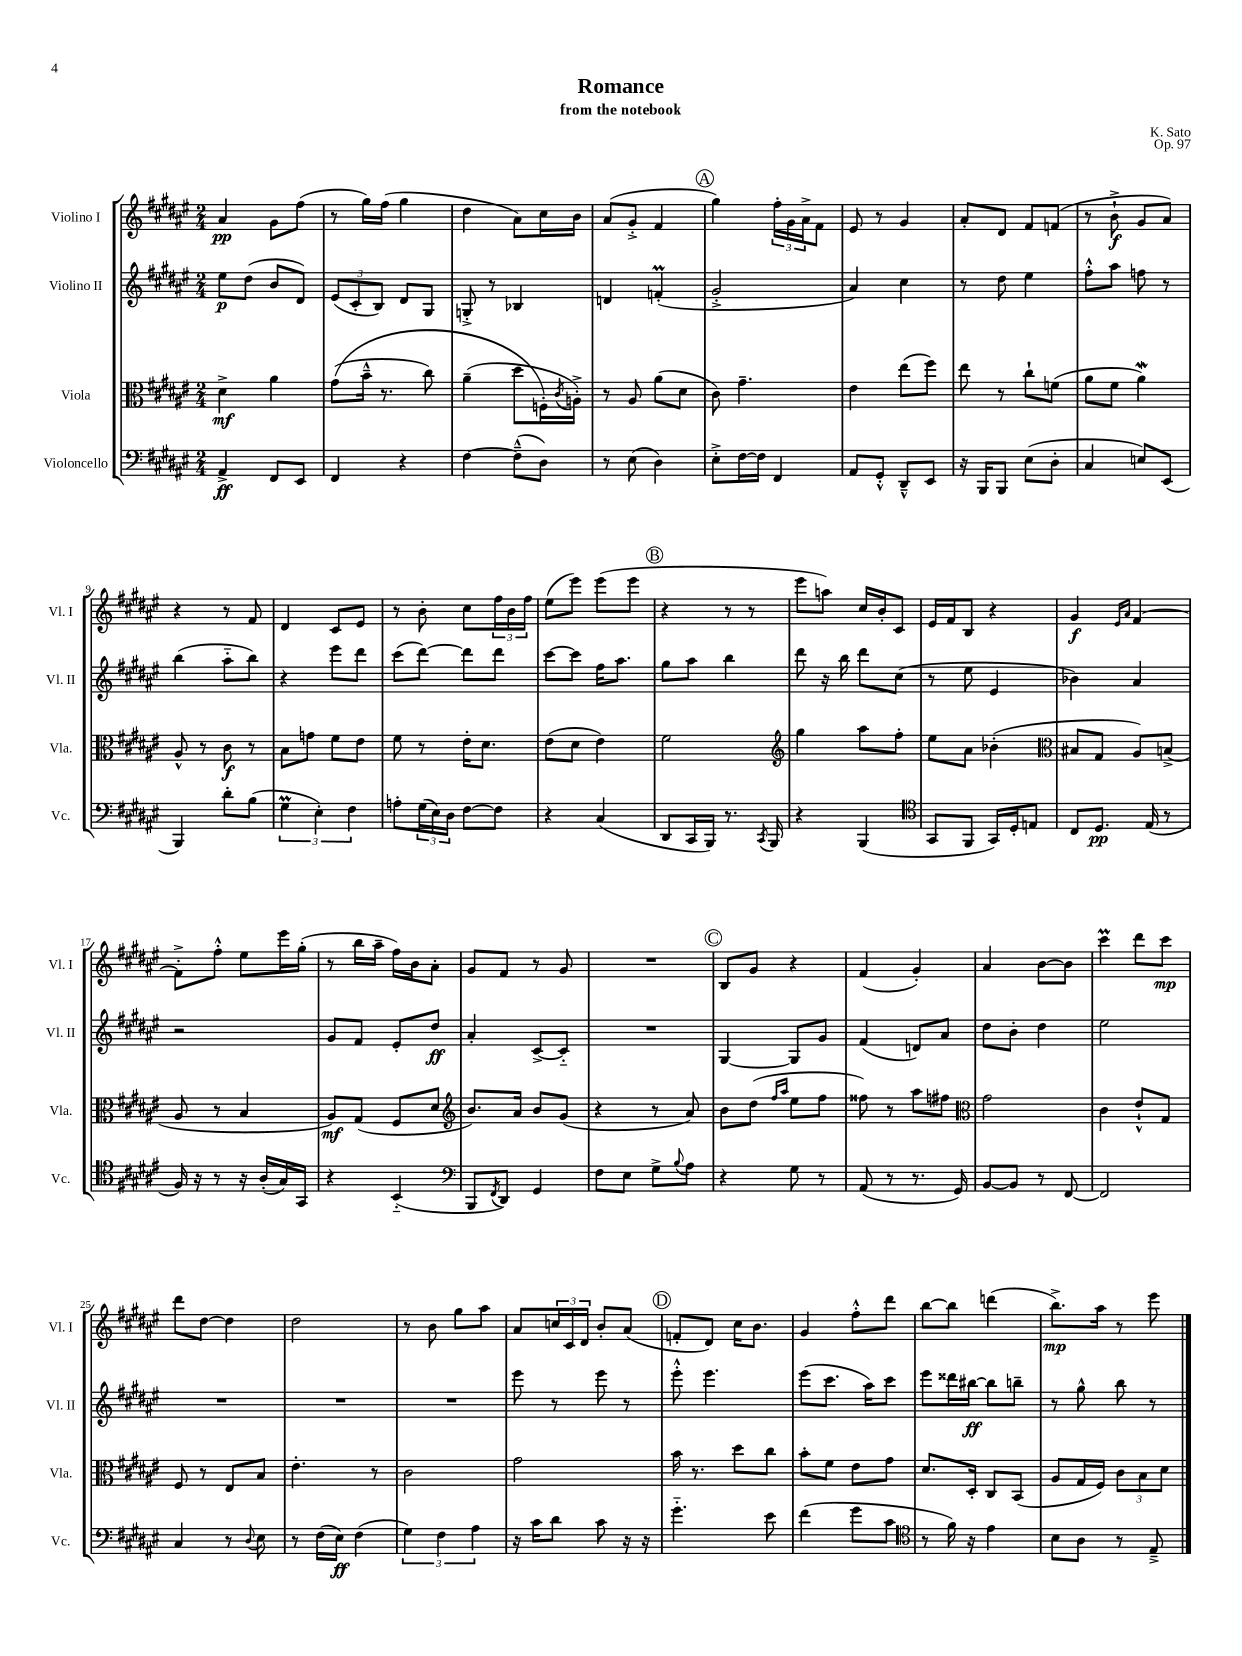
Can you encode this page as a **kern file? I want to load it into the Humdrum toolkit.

**kern	**kern	**kern	**kern
*staff4	*staff3	*staff2	*staff1
*clefF4	*clefC3	*clefG2	*clefG2
*k[f#c#g#d#a#e#]	*k[f#c#g#d#a#e#]	*k[f#c#g#d#a#e#]	*k[f#c#g#d#a#e#]
*M2/4	*M2/4	*M2/4	*M2/4
4AA#^	4d#^	8ee#	4a#
.	.	(8dd#	.
8FF#	4a#	8b	8g#
8EE#	.	8d#)	(8ff#
=	=	=	=
4FF#	&((8g#	(12e#	8r
.	.	12c#'	.
.	16b~^^	.	16gg#)
.	.	12B)	.
.	8.r	.	(16ff#
4r	.	8d#	4gg#
.	8cc#)	8G#	.
=	=	=	=
[4F#	(4a#~	8G'^	4dd#
.	.	8r	.
(8F#~^^]	8dd#	4B-	8a#)
8D#)	16F'&)	.	16cc#
.	8qc#	.	.
.	16A'^)	.	16b
=	=	=	=
8r	8r	4d	(8a#
(8E#	8A#	.	8g#'^
4D#)	(8a#	(4f'	4f#
.	8d#	.	.
=	=	=	=
8E#'^	8c#)	2g#'^	4gg#)
[16F#	4.g#~	.	.
16F#]	.	.	.
4FF#	.	.	24ff#'
.	.	.	24g#
.	.	.	24a#^
.	.	.	8f#
=	=	=	=
8AA#	4e#	4a#)	8e#
8GG#'^^	.	.	8r
8DD#~^^	(8ee#	4cc#	4g#
8EE#	8ff#)	.	.
=	=	=	=
16r	8ee#	8r	8a#'
16BBB	.	.	.
8BBB	8r	8dd#	8d#
(8E#	8cc#`	4ee#	8f#
8D#'	(8f	.	(8f
=	=	=	=
4C#	8a#	8ff#'^^	8r
.	8f#	8aa#	8b`^
8E)	4a#)	8ff	8g#
(8EE#	.	8r	8a#)
=	=	=	=
4BBB)	8A#^^	(4bb	4r
.	8r	.	.
8d#'	8c#	8aa#'~	8r
(8B	8r	8bb)	8f#
=	=	=	=
6G#	8B	4r	4d#
.	8g	.	.
6E#')	.	.	.
.	8f#	8eee#	8c#
6F#	.	.	.
.	8e#	8ddd#	8e#
=	=	=	=
8A'	8f#	(8ccc#	8r
(24G#	8r	[8ddd#)	8b'
24E#)	.	.	.
24D#	.	.	.
[8F#	16e#'	8ddd#]	8cc#
.	8.d#	.	.
8F#]	.	8ddd#	24ff#
.	.	.	24b
.	.	.	24ff#
=	=	=	=
4r	(8e#	[8ccc#	(8ee#
.	8d#	8ccc#]	8eee#)
(4C#	4e#)	16ff#	(8eee#
.	.	8.aa#	.
.	.	.	8eee#
=	=	=	=
8DD#	2f#	8gg#	4r
16CC#	.	8aa#	.
16BBB)	.	.	.
8.r	.	4bb	8r
.	.	.	8r
8qCC#	.	.	.
16BBB	.	.	.
=	=	=	=
*	*clefG2	*	*
4r	4gg#	8ddd#	8eee#
.	.	16r	8aa)
.	.	16bb	.
(4BBB	8aa#	8ddd#	16cc#
.	.	.	16b'
.	8ff#'	(8cc#	8c#
=	=	=	=
*clefC4	*	*	*
8GG#	8ee#	8r	16e#
.	.	.	16f#
8FF#	8a#	8ee#	8B
16GG#)	(4b-'	4e#	4r
16D#'	.	.	.
8E	.	.	.
=	=	=	=
*	*clefC3	*	*
8C#	8B#	4b-)	4g#
8.D#	8G#	.	.
.	.	.	16qqe#
.	.	.	16qqa#
.	8A#)	4a#	[4f#
(16E#	.	.	.
8r	(8B^	.	.
=	=	=	=
16F#)	8A#	2r	8f#'^]
16r	.	.	.
8r	8r	.	8ff#'^^
16r	4B	.	8ee#
(16A#'	.	.	.
16G#)	.	.	16eee#
16GG#	.	.	(16gg#'
=	=	=	=
4r	8A#)	8g#	8r
.	(8G#	8f#	16bb
.	.	.	16aa#~
(4BB'~	8F#	8e#'	16ff#)
.	.	.	16b
.	8d#	8dd#	8a#'
=	=	=	=
*clefF4	*clefG2	*	*
8BBB	8.b)	4a#'	8g#
8qFF#	.	.	.
8DD#)	.	.	8f#
.	16a#	.	.
4GG#	8b	[8c#^	8r
.	(8g#	8c#'~]	8g#
=	=	=	=
8F#	4r	2r	2r
8E#	.	.	.
8G#^	8r	.	.
8qqB	.	.	.
8A#	8a#)	.	.
=	=	=	=
4r	8b	[4G#	8B
.	(8dd#	.	8g#
.	16qqff#	.	.
.	16qqaa#	.	.
8G#	8ee#	8G#]	4r
8r	8ff#	8g#	.
=	=	=	=
(8AA#	8ff##)	(4f#	(4f#
8r	8r	.	.
8.r	8aa#	8d)	4g#')
.	8ff#	8a#	.
16GG#)	.	.	.
=	=	=	=
*	*clefC3	*	*
[8BB	2g#	8dd#	4a#
8BB]	.	8b'	.
8r	.	4dd#	[8b
[8FF#	.	.	8b]
=	=	=	=
2FF#]	4c#	2ee#	4ccc#
.	8e#`^^	.	8ddd#
.	8G#	.	8ccc#
=	=	=	=
4C#	8F#	2r	8ddd#
.	8r	.	[8dd#
8r	8E#	.	4dd#]
8qqD#	.	.	.
8E#	8B	.	.
=	=	=	=
8r	4.e#'	2r	2dd#
(16F#	.	.	.
16E#)	.	.	.
(4F#	.	.	.
.	8r	.	.
=	=	=	=
6G#)	2c#	2r	8r
.	.	.	8b
6F#	.	.	.
.	.	.	8gg#
6A#	.	.	.
.	.	.	8aa#
=	=	=	=
16r	2g#	8eee#	8a#
16c#	.	.	.
8d#	.	8r	24cc
.	.	.	24c#
.	.	.	24d#
8c#	.	8eee#	8b'
16r	.	8r	(8a#
16r	.	.	.
=	=	=	=
4.g#'~	16b	8eee#'^^	8f'
.	8.r	.	.
.	.	4.eee#	8d#)
.	8dd#	.	16cc#
.	.	.	8.b
8e#	8cc#	.	.
=	=	=	=
(4f#	8b'	(8eee#	4g#
.	8f#	8.ccc#	.
8g#	8e#	.	8ff#'^^
.	.	16aa#)	.
8c#	8g#	8ccc#	8ddd#
=	=	=	=
*clefC4	*	*	*
8r	8.d#	8eee#	[8bb
16f#)	.	16ddd##	8bb]
16r	16D#'	[16bb#	.
4e#	8C#	8bb#]	(4ddd
.	(8BB	8bb~	.
=	=	=	=
8B	8A#	8r	8.bb^)
8A#	16G#	8gg#^^	.
.	16F#)	.	16aa#
8r	12c#	8bb	8r
.	12B	.	.
8E#~^	.	8r	8eee#
.	12d#	.	.
==	==	==	==
*-	*-	*-	*-
